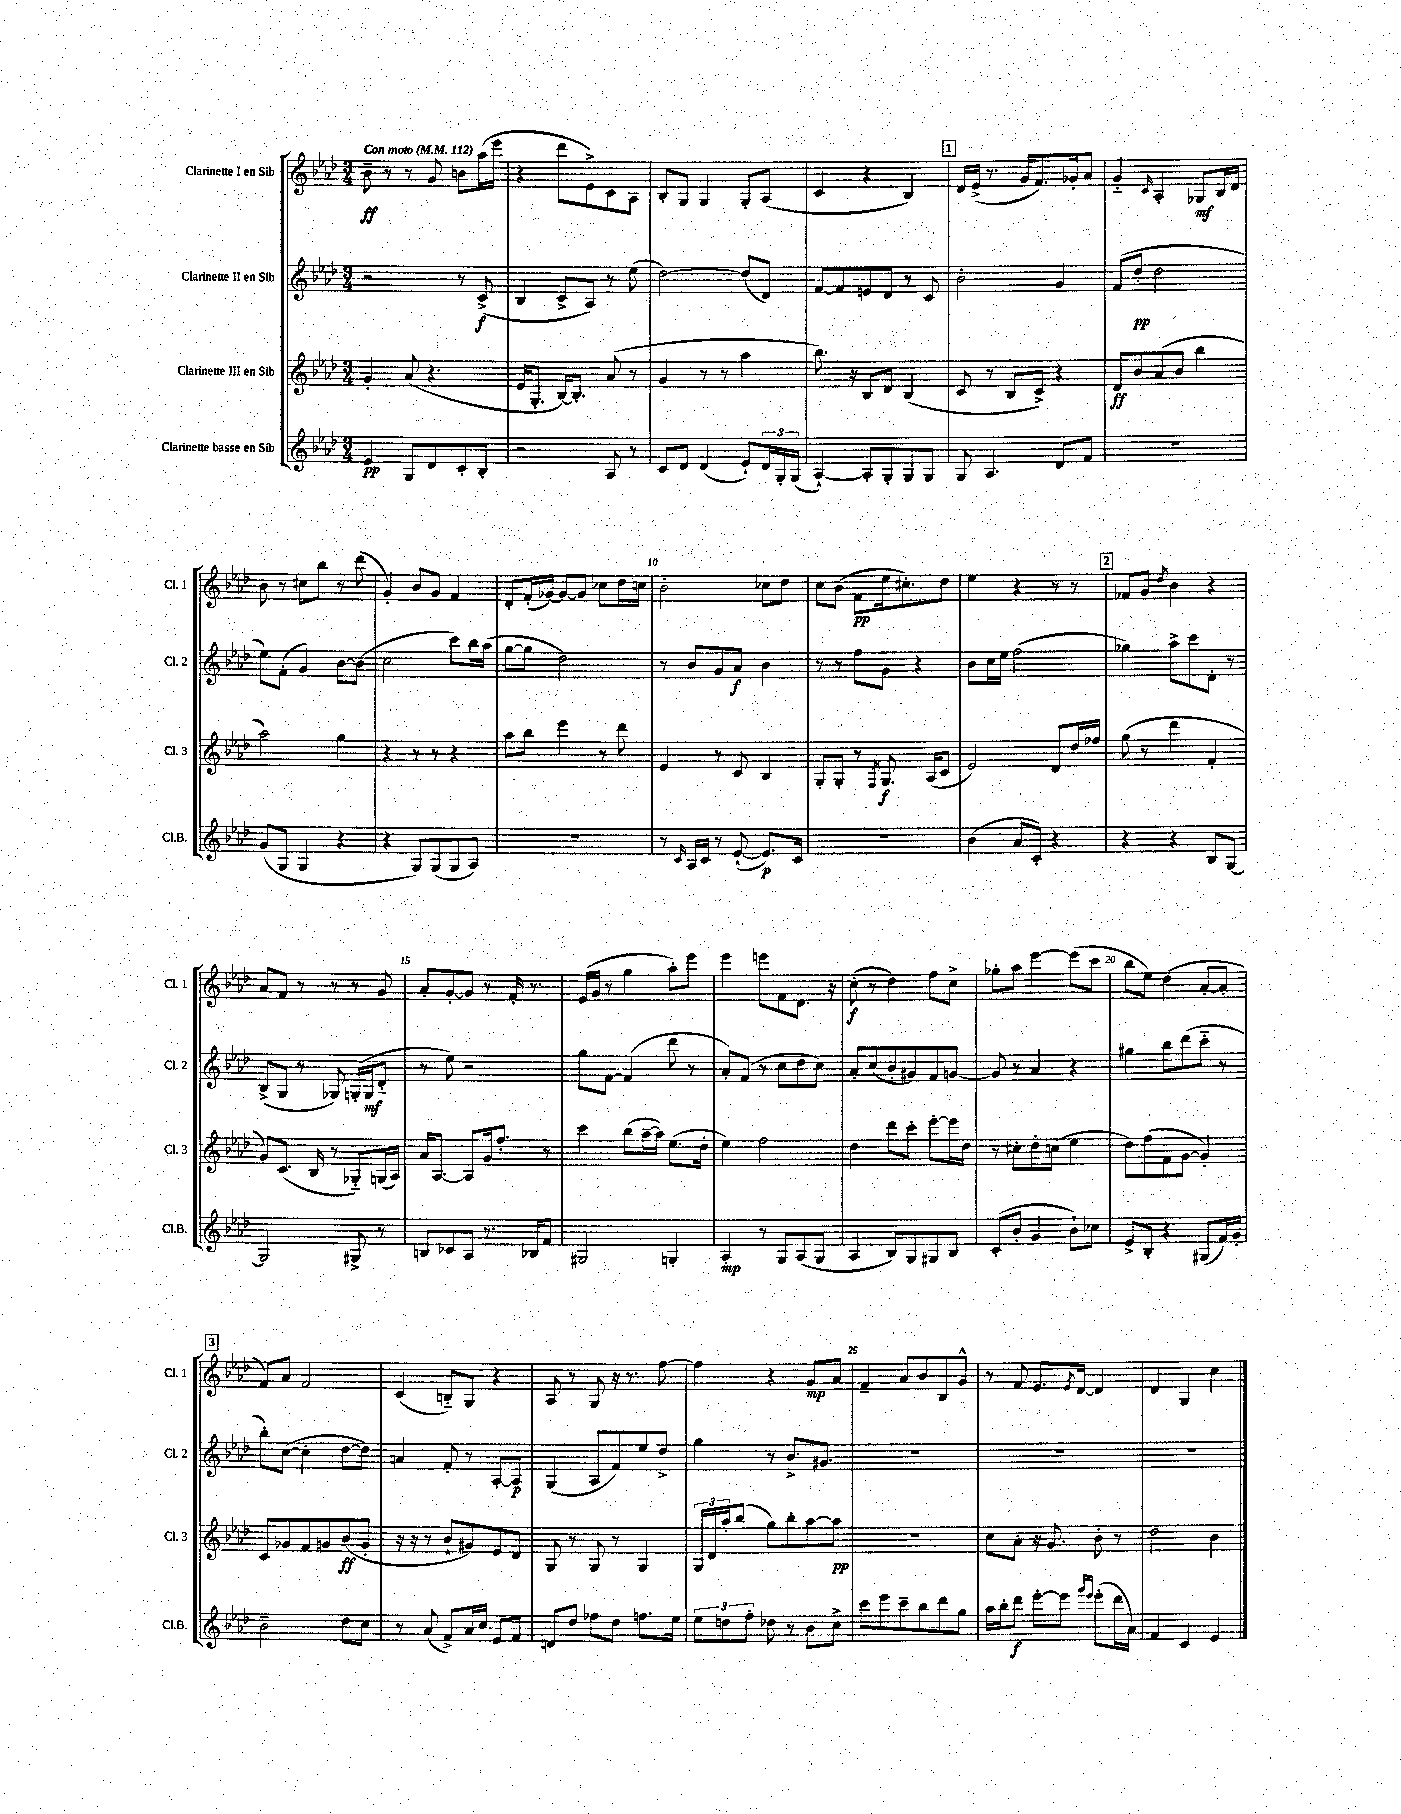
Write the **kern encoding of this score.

**kern	**dynam	**kern	**dynam	**kern	**dynam	**kern	**dynam
*part4	*part4	*part3	*part3	*part2	*part2	*part1	*part1
*staff4	*staff4	*staff3	*staff3	*staff2	*staff2	*staff1	*staff1
*I"Clarinette basse en Sib	*	*I"Clarinette III en Sib	*	*I"Clarinette II en Sib	*	*I"Clarinette I en Sib	*
*I'Cl.B.	*	*I'Cl. 3	*	*I'Cl. 2	*	*I'Cl. 1	*
*clefG2	*	*clefG2	*	*clefG2	*	*clefG2	*
*k[b-e-a-d-]	*	*k[b-e-a-d-]	*	*k[b-e-a-d-]	*	*k[b-e-a-d-]	*
*M3/4	*	*M3/4	*	*M3/4	*	*M3/4	*
*MM112	*	*MM112	*	*MM112	*	*MM112	*
=1	=1	=1	=1	=1	=1	=1	=1
!	!	!	!	!	!	!LO:TX:a:B:t=Con moto	!
4e-/	pp	4g'/	.	2r	.	8b-~\	ff
.	.	.	.	.	.	8r	.
8G/L	.	(8a-/	.	.	.	8r	.
8d-/	.	4.r	.	.	.	8g/	.
8c'/	.	.	.	8r	.	8bn\L	.
8B-'/J	.	.	.	(8c^/	f	(16aa-\L	.
.	.	.	.	.	.	16eee-\JJ	.
=2	=2	=2	=2	=2	=2	=2	=2
2r	.	16e-/KL	.	4B-/	.	4r	.
.	.	8.G'/J	.	.	.	.	.
.	.	[16B-/KL)	.	8c^/L	.	8ddd-\L	.
.	.	8.B-'/J]	.	.	.	.	.
.	.	.	.	8A-/J)	.	8e-^\)	.
8A-/	.	(8a-/	.	8r	.	8c\	.
8r	.	8r	.	(8ee-\	.	8A-\J	.
=3	=3	=3	=3	=3	=3	=3	=3
8c/L	.	4g/	.	[2dd-\)	.	8B-'/L	.
8d-/J	.	.	.	.	.	8G/J	.
(4d-/	.	8r	.	.	.	4G/	.
.	.	8r	.	.	.	.	.
8e-`/L)	.	4aa-\	.	(8dd-/L]	.	8G'/L	.
24d-/L	.	.	.	8d-/J)	.	(8A-/J	.
24G'/	.	.	.	.	.	.	.
(24G/JJ	.	.	.	.	.	.	.
=4	=4	=4	=4	=4	=4	=4	=4
[4A-`/)	.	8.bb-\)	.	[8f/L	.	4c/	.
.	.	.	.	8f/]	.	.	.
.	.	16r	.	.	.	.	.
8A-'/L]	.	8B-/L	.	8en/	.	4r	.
8G'/	.	8d-/J	.	8d-/J	.	.	.
8G/	.	(4B-/	.	8r	.	4B-/)	.
8G/J	.	.	.	8c/	.	.	.
!!LO:REH:place=s1:t=1
=5	=5	=5	=5	=5	=5	=5	=5
8G/	.	8c/	.	2b-'\	.	16d-/LL	.
.	.	.	.	.	.	(16e-^/JJ	.
4.A-/	.	8r	.	.	.	8.r	.
.	.	8B-/L	.	.	.	.	.
.	.	.	.	.	.	16g/KL	.
.	.	8c^/J)	.	.	.	8.f/)	.
8d-/L	.	4r	.	4g/	.	.	.
.	.	.	.	.	.	16g-X'/k	.
8f/J	.	.	.	.	.	8a-/J	.
=6	=6	=6	=6	=6	=6	=6	=6
2.r	.	8d-/L	ff	(8f/L	.	4g/	.
.	.	8b-/	.	8dd-'/J	pp	.	.
.	.	.	.	.	.	16qqc/	.
.	.	(8a-/	.	2dd-\	.	4A-'/	.
.	.	8b-/J	.	.	.	.	.
.	.	4bb-\	.	.	.	8G-X/L	mf
.	.	.	.	.	.	16B-/L	.
.	.	.	.	.	.	16d-/JJ	.
!!LO:LB:g=z
=7	=7	=7	=7	=7	=7	=7	=7
(8g/L	.	2aa-\)	.	8ee-\L)	.	8b-\	.
8G/J	.	.	.	(8f'\J	.	8r	.
4G/	.	.	.	4g/)	.	8cc#X\L	.
.	.	.	.	.	.	8bb-\J	.
4r	.	4gg\	.	[8b-\L	.	8r	.
.	.	.	.	(8b-\J]	.	(8ddd-\	.
=8	=8	=8	=8	=8	=8	=8	=8
4r	.	4r	.	2cc\	.	4g'/)	.
8G/L)	.	8r	.	.	.	8b-/L	.
(8G/	.	8r	.	.	.	8g/J	.
8G/	.	4r	.	8ccc\L)	.	4f/	.
8A-/J)	.	.	.	16bb-\L	.	.	.
.	.	.	.	(16aa-\JJ	.	.	.
=9	=9	=9	=9	=9	=9	=9	=9
2.r	.	8aa-\L	.	[8gg\L	.	8d-'/L	.
.	.	8bb-\J	.	8gg\J]	.	(16f'/L	.
.	.	.	.	.	.	[16g-X/JJ)	.
.	.	4eee-\	.	2dd-\)	.	8g-/L_	.
.	.	.	.	.	.	8g-/J]	.
.	.	8r	.	.	.	8cc-X\L	.
.	.	8ddd-\	.	.	.	16dd-\L	.
.	.	.	.	.	.	16ccn\JJ	.
=10	=10	=10	=10	=10	=10	=10	=10
8r	.	4e-/	.	8r	.	2b-'\	.
16qqc/	.	.	.	.	.	.	.
16A-/LL	.	.	.	8b-/L	.	.	.
16c/JJ	.	.	.	.	.	.	.
8r	.	8r	.	8g/	.	.	.
([8e-`/	.	8c/	.	8a-/J	f	.	.
8.e-/L])	p	4B-/	.	4b-\	.	8cc-X\L	.
.	.	.	.	.	.	8dd-\J	.
16c/Jk	.	.	.	.	.	.	.
=11	=11	=11	=11	=11	=11	=11	=11
2.r	.	8G'/L	.	8r	.	8cc\L	.
.	.	8G'/J	.	8r	.	(8b-\J	.
.	.	8r	.	8ff\L	.	8f\L	pp
.	.	8qF/	.	.	.	.	.
.	.	8.G/	f	8g\J	.	16ee-\k	.
.	.	.	.	.	.	8.cc#X'\)	.
.	.	.	.	4r	.	.	.
.	.	(16A-/KL	.	.	.	.	.
.	.	8c/J	.	.	.	8dd-\J	.
=12	=12	=12	=12	=12	=12	=12	=12
(4b-\	.	2e-/)	.	8b-\L	.	4ee-\	.
.	.	.	.	16cc\L	.	.	.
.	.	.	.	16ee-\JJ	.	.	.
8a-/L	.	.	.	(2ff\	.	4r	.
8c'/J)	.	.	.	.	.	.	.
4r	.	8d-/L	.	.	.	8r	.
.	.	16dd-/L	.	.	.	8r	.
.	.	16ff-X/JJ	.	.	.	.	.
!!LO:REH:place=s1:t=2
=13	=13	=13	=13	=13	=13	=13	=13
4r	.	(8gg\	.	4gg-X\)	.	8f-X/L	.
.	.	8r	.	.	.	8g/J	.
.	.	.	.	.	.	8qdd-/	.
4r	.	4ddd-\	.	8aa-^\L	.	4b-\	.
.	.	.	.	8ccc\	.	.	.
8B-/L	.	4f'/	.	8d-'\J	.	4r	.
[8G/J	.	.	.	8r	.	.	.
!!LO:LB:g=z
=14	=14	=14	=14	=14	=14	=14	=14
2G/]	.	8g/L)	.	(8B-^/L	.	8a-/L	.
.	.	(8.c/J	.	8G/J	.	8f/J	.
.	.	.	.	8r	.	8r	.
.	.	16B-/	.	.	.	.	.
.	.	8r	.	8G-X/)	.	8r	.
8G#X^/	.	8G-X/L)	.	(16Gn'/LL	.	8r	.
.	.	.	.	16G/J	mf	.	.
8r	.	(16Gn/L	.	8d-/J	.	8g/	.
.	.	16A-/JJ)	.	.	.	.	.
=15	=15	=15	=15	=15	=15	=15	=15
8Bn/L	.	16a-/KL	.	8r	.	8a-'/L	.
.	.	[8.A-/J	.	.	.	.	.
8c-X/	.	.	.	8ee-\)	.	[8g'/	.
8A-/J	.	8A-/L]	.	2r	.	8g/J]	.
8.r	.	16g/k	.	.	.	8r	.
.	.	8.ff'/J	.	.	.	.	.
.	.	.	.	.	.	16f'/	.
16B-X/KL	.	.	.	.	.	8.r	.
8f/J	.	8r	.	.	.	.	.
=16	=16	=16	=16	=16	=16	=16	=16
2G#X/	.	4ccc\	.	8gg\L	.	(16e-/LL	.
.	.	.	.	.	.	16g/JJ	.
.	.	.	.	[8f\J	.	8r	.
.	.	(8bb-\L	.	(4f/]	.	4gg\	.
.	.	[16aa-~\L	.	.	.	.	.
.	.	16aa-\JJ])	.	.	.	.	.
4Gn'/	.	(8.ee-\L	.	8ddd-\	.	8aa-'\L)	.
.	.	.	.	8r	.	8eee-\J	.
.	.	16dd-'\Jk	.	.	.	.	.
=17	=17	=17	=17	=17	=17	=17	=17
4A-'/	mp	4ee-\)	.	8a-'/L)	.	4eee-\	.
.	.	.	.	(8f/J	.	.	.
8r	.	2ff\	.	8r	.	8eeen\L	.
8G/L	.	.	.	8cc\L	.	8f\	.
(8A-/	.	.	.	8dd-\	.	8.d-\J	.
8G/J	.	.	.	8cc\J)	.	.	.
.	.	.	.	.	.	16r	.
=18	=18	=18	=18	=18	=18	=18	=18
4A-/	.	4dd-\	.	8a-'/L	.	(8cc'\	f
.	.	.	.	(8cc/	.	8r	.
8B-/L)	.	8ddd-\L	.	8b-'/	.	4dd-\)	.
8G/	.	8ccc'\J	.	8g#X/)	.	.	.
8G#X/	.	[8eee-'\L	.	8f/	.	8ff\L	.
8B-/J	.	16eee-\L]	.	[8gn/J	.	8cc^\J	.
.	.	16dd-\JJ	.	.	.	.	.
=19	=19	=19	=19	=19	=19	=19	=19
(8c'/L	.	8r	.	8g/]	.	8gg-X'\L	.
8b-'/J	.	8cc#X'\L	.	8r	.	8aa-\J	.
4g/	.	8dd-'\	.	4a-/	.	[4eee-\	.
.	.	(8ccn\J	.	.	.	.	.
8b-`\L)	.	4ee-\	.	4r	.	(8eee-\L]	.
8cc-X\J	.	.	.	.	.	8ccc\J	.
=20	=20	=20	=20	=20	=20	=20	=20
8e-^/L	.	8dd-\L)	.	4gg#X\	.	8bb-\L	.
8B-'/J	.	(8ff\	.	.	.	8ee-\J)	.
4r	.	8f\	.	8bb-\L	.	(4dd-\	.
.	.	[8g\J	.	(8ddd-\	.	.	.
(8G#X/L	.	4g'/])	.	8ccc\J	.	[8a-'/L	.
16f/L)	.	.	.	8r	.	8a-'/J]	.
16g'/JJ	.	.	.	.	.	.	.
!!LO:LB:g=z
!!LO:REH:place=s1:t=3
=21	=21	=21	=21	=21	=21	=21	=21
2b-~\	.	8c/L	.	8bb-'\L)	.	8f/L)	.
.	.	8g-X/	.	([8cc\J	.	8a-/J	.
.	.	8f/	.	4cc'\]	.	2f/	.
.	.	8gn/	.	.	.	.	.
8dd-\L	.	(8b-/	ff	[8dd-\L	.	.	.
8cc\J	.	8g'/J	.	8dd-\J])	.	.	.
=22	=22	=22	=22	=22	=22	=22	=22
8r	.	16r	.	4an/	.	(4c/	.
.	.	16r	.	.	.	.	.
(8a-/	.	8r	.	.	.	.	.
8f^/L)	.	8b-`/L	.	8f'/	.	8Bn/L)	.
16a-/L	.	8g#X/)	.	8r	.	8G/J	.
16cc/JJ	.	.	.	.	.	.	.
8e-/L	.	8e-/	.	[8A-'/L	.	4r	.
8f/J	.	8d-/J	.	8A-/J]	p	.	.
=23	=23	=23	=23	=23	=23	=23	=23
8dn/L	.	8G/	.	(4G/	.	8A-/	.
8dd-/J	.	8r	.	.	.	8r	.
8ff-X\L	.	8G/	.	8A-/L	.	8G/	.
8dd-\J	.	8r	.	8f/)	.	16r	.
.	.	.	.	.	.	8.r	.
8.ffn\L	.	4G/	.	8ee-/	.	.	.
.	.	.	.	8dd-^/J	.	[8ff\	.
16ee-\Jk	.	.	.	.	.	.	.
=24	=24	=24	=24	=24	=24	=24	=24
12ee-\L	.	24G/LL	.	4gg\	.	4ff\]	.
.	.	24d-/	.	.	.	.	.
12ddn\	.	24aa-'/J	.	.	.	.	.
.	.	(8bb-/J	.	.	.	.	.
12ff'\J	.	.	.	.	.	.	.
8dd-X\	.	8gg\L)	.	8r	.	4r	.
8r	.	8bb-'\	.	8.b-^/L	.	.	.
8b-\L	.	[8aa-\	.	.	.	8g/L	mp
.	.	.	.	8.g#X/J	.	.	.
8cc^\J	.	8aa-\J]	pp	.	.	8a-/J	.
=25	=25	=25	=25	=25	=25	=25	=25
8ccc\L	.	2.r	.	2.r	.	4f~/	.
8eee-\	.	.	.	.	.	.	.
8ccc~\	.	.	.	.	.	8a-/L	.
8bb-\	.	.	.	.	.	8b-/	.
8ddd-\	.	.	.	.	.	8B-/	.
8gg\J	.	.	.	.	.	8g^^/J	.
=26	=26	=26	=26	=26	=26	=26	=26
16aa-\LL	.	8cc\L	.	2.r	.	8r	.
16bb-'\J	.	.	.	.	.	.	.
8ddd-\J	f	8a-'\J	.	.	.	8f/	.
[8eee-'\L	.	16r	.	.	.	8.e-/L	.
.	.	8.g/	.	.	.	.	.
8eee-\J]	.	.	.	.	.	.	.
.	.	.	.	.	.	8qe-/	.
.	.	.	.	.	.	[16d-/Jk	.
16qqggg/LL	.	.	.	.	.	.	.
16qqeee-/JJ	.	.	.	.	.	.	.
(8eee-'\L	.	8b-'\	.	.	.	4d-/]	.
16ddd-\L	.	8r	.	.	.	.	.
16a-\JJ)	.	.	.	.	.	.	.
=27	=27	=27	=27	=27	=27	=27	=27
4f/	.	2dd-\	.	2.r	.	4d-/	.
4c/	.	.	.	.	.	4G/	.
4e-/	.	4b-\	.	.	.	4cc\	.
==	==	==	==	==	==	==	==
*-	*-	*-	*-	*-	*-	*-	*-
